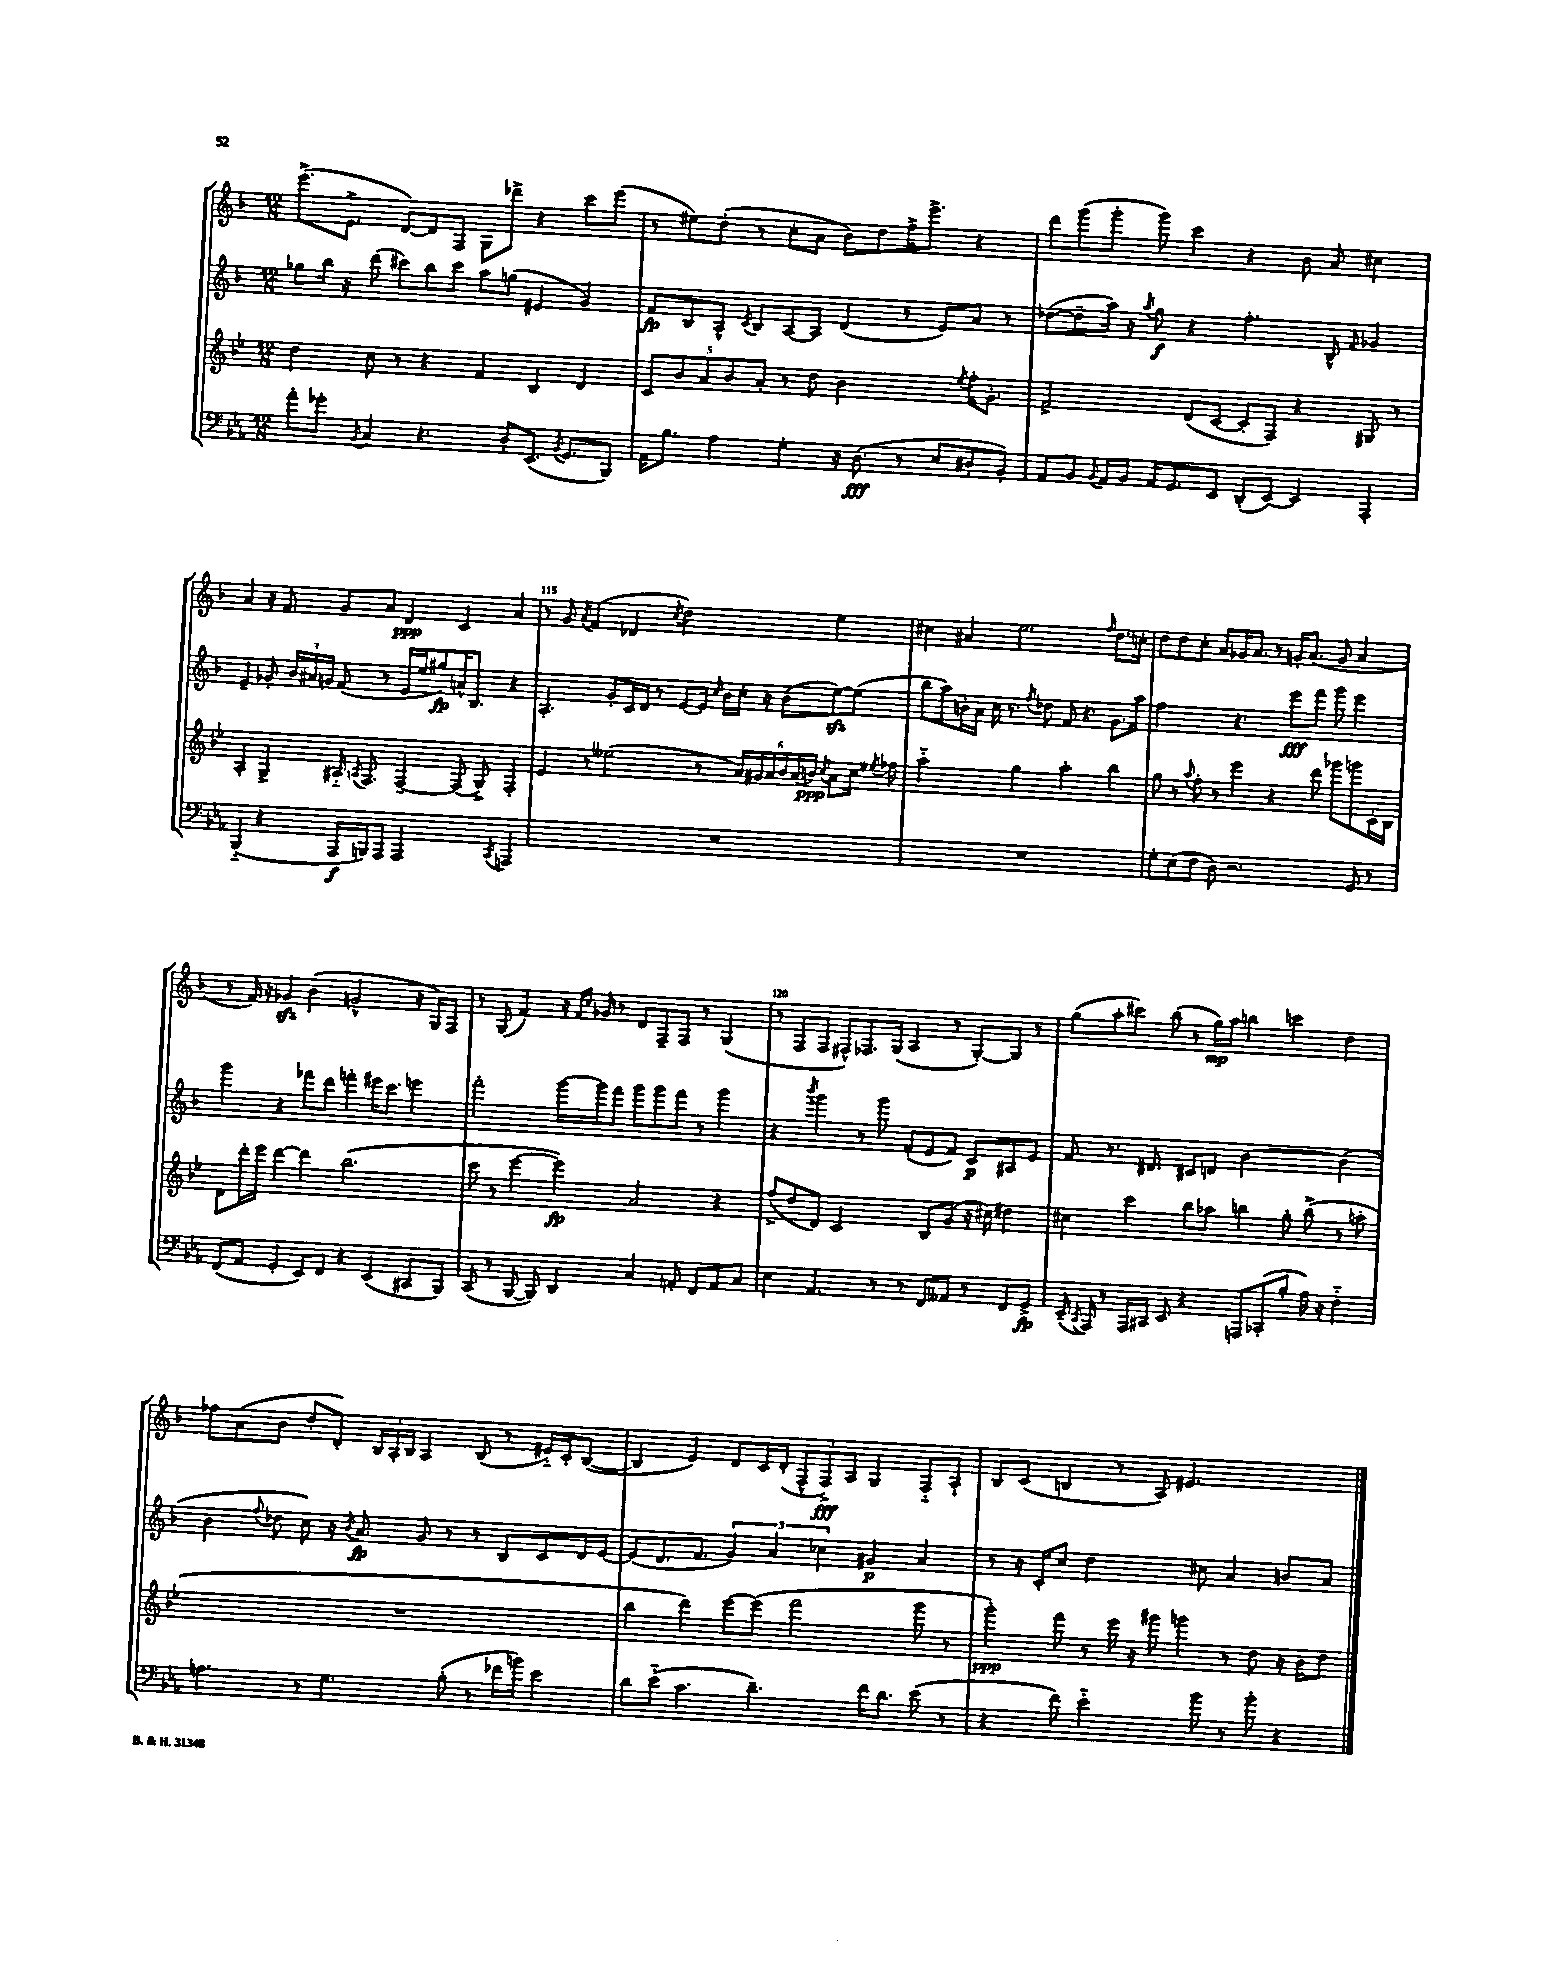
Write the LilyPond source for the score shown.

<<
\new StaffGroup <<
\new Staff = "s0" {
    \clef treble \key f \major \numericTimeSignature \time 12/8
    \autoBeamOff e'''8.[->( e'8.]-> d'8[~) d'8 f8] g8[ des'''8]-> r4 c'''8[ e'''8]( |
    r8 eis''8[) d''8]-.( r8 c''8[-. a'8] bes'8[) d''8 f''16-> e'''8.]-> r4 |
    d'''8[ g'''8( g'''8]-. g'''8) c'''4 r4 bes'8 a'8 cis''4 |
    a'4 r16 f'8. g'8[ a'8] d'4\ppp c'4 a'4 |
    r8 g'8 \acciaccatura { a'8 } f'4( des'4 \acciaccatura { c''8 } d''2) e''4 |
    cis''4 ais'4 e''2. \grace { f''16 } d''8.[ c''16]-. |
    d''8[ d''8 c''8]-. a'8[ ges'16 a'8.] r8 g'16[-. a'8.]( g'8 a'4 |
    r8 f'16) r16 ges'4\sfz bes'4( g'2-^ r16 g16[) f8] |
    r8 g8( f'4) r16 \grace { f'16[ c''16] } ges'16 r8 d'8[ f8-- f8] r8 g4( |
    r8 f8[ f8] fis8[-^) fes8. g16]( a4 r8 g8[~-.) g8] r8 |
    g''8[( a''8-. cis'''8]) bes''8( r8 g''16[\mp) a''16] b''4 c'''4 d''4 |
    fes''8[ a'8( bes'8] d''8[-. d'8]-.) \tuplet 3/2 { bes16[ a16-. bes16] } a4 bes8( r8 eis'16[-_) c'16-. bes8]~( |
    bes4 e'4) d'8[ c'16 d'16]-.( \tuplet 3/2 { f8[-^ f8->\fff) a8] } g4 f8[-_ a8]-! |
    bes8[ c'8]( b4 r8 a8) eis'2. \bar "|." |
}
\new Staff = "s1" {
    \clef treble \key f \major \numericTimeSignature \time 12/8
    \autoBeamOff ges''8[ bes''16] r16 d'''8( cis'''8[) bes''8 cis'''8] a''8[ g''8]( eis'4 g'4) |
    f'8[\fp bes8 a8]-^ \acciaccatura { c'8 } bes8[ a8~ a8] d'4( r8 e'8[) a'8] r8 |
    des''8[~( des''8-- a''16]) r16 \acciaccatura { a''8 } g''8\f r4 f''4.-. bes8-^ \grace { f'16 } ges'4 |
    e'4-- ges'8-. \tuplet 3/2 { bes'16[ ais'16 g'16] } f'8( r8 e'16[ e''16 gis''8\fp) a'16-^ bes8.] r4 |
    a4.-. g'8[-. c'16 d'16] r8 e'8[~ e'16] \grace { c''16 } bes'16[ c''16]-. r16 bes'8[( e''8~\sfz) e''8]( |
    bes''8[ a''8) b'16-. a'16] c''16 r8. \acciaccatura { f''8 } des''8 f'8 r4. g'8.[ a''16] |
    f''2 r4. e'''8[\fff f'''8] g'''8 e'''4 |
    g'''4 r4 fes'''8[ d'''8] f'''4-. eis'''16[ c'''8.] e'''4 |
    f'''2-. g'''16[~ g'''16 f'''8] g'''8[ g'''8 f'''8] r8 g'''4 |
    r4 \acciaccatura { bes'''8 } g'''4 r8 g'''8 f'8[-.( e'8 f'8]) c'8[\p ais8 e'8] |
    f'8 r8. dis'8. cis'8[ d'8] bes'2~ bes'4( |
    bes'4 \appoggiatura { f''8 } des''8 c''8) r16 \acciaccatura { bes'8 } a'8.\fp g'8 r8 r8 bes8[ c'8 d'16 e'16]~ |
    e'8[( d'8. f'8.] \tuplet 3/2 { g'4) a'4 ces''4 } gis'4\p a'4 |
    r8 r16 c'16[-. c''8] d''2 cis''8 a'4 b'8[ a'8] \bar "|." |
}
\new Staff = "s2" {
    \clef treble \key bes \major \numericTimeSignature \time 12/8
    \autoBeamOff d''4 c''8 r8 r4 f'4 bes4 d'4 |
    \tuplet 5/4 { c'8[ bes'8 a'8 bes'8 a'8]-. } r8 d''8 bes'2 \acciaccatura { ees''8 } f''16[-. g'8.]-. |
    f'2-> d'8[( c'8]~ c'8[-. f8]) r4 gis8 r8 |
    a4-. g4-> ais16-_ \acciaccatura { a8 } f8. f4~-- f8( g8->) f4-. |
    ees'4 r8 eeses''2( r8 \tuplet 6/4 { a'16[) gis'16 a'16 bes'16 a'16( b'16]\ppp) } \acciaccatura { c''8 } a'8[ c''16] \acciaccatura { ees''8 } fes''16 |
    a''2-_ g''4 a''2-. bes''4 |
    g''8 r8 \appoggiatura { a''8 } f''8-. r8 ees'''4 r4 d'''8 ges'''8[ g'''8 c'16-. bes16] |
    d'8[ d'''16-. ees'''16] d'''4~ d'''4 bes''2.( |
    c'''8 r8 ees'''4~ ees'''4\fp) a'2 r4 |
    f''8[->( d''8 d'8]) c'2 bes8[ g'8]( r16 cis''16) dis''4 |
    cis''4 c'''4 bes''8[ aes''8] b''4 g''8-. b''8->( r8 a''8-. |
    R1. |
    bes''4 d'''4) ees'''8[~ ees'''8]( f'''2 g'''8 r8 |
    g'''4-.\ppp) f'''8 r8 ees'''16 r16 gis'''8 g'''4 r8 d''8 r16 bes'16[ d''8] \bar "|." |
}
\new Staff = "s3" {
    \clef bass \key ees \major \numericTimeSignature \time 12/8
    \autoBeamOff aes'8[-. ges'8]-. \acciaccatura { bes,8 } c4 r4. d8[-. ees,8.]( \acciaccatura { bes,8 } g,8.[ bes,,8]) |
    aes,16[ bes8.] aes4 g4-. r16 d8.\fff( r8 ees8[ dis8-. bes,8]-.) |
    aes,8[ bes,8] \appoggiatura { bes,8 } aes,16[ bes,16] aes,16[ g,8. ees,8] d,8[-.( ees,8]~) ees,4 aes,,4-. |
    bes,,4-_( r4 aes,,16[\f b,,16) aes,,8] aes,,2 \acciaccatura { c,8 } a,,4 |
    R1. |
    R1. |
    g8[-. ees8( f8] d8) r2. g,8 r8 |
    f,8[( aes,8] g,4-. ees,8[) f,8] r4 ees,4( cis,8[ bes,,8]) |
    c,8( r8 bes,,8~ bes,,8) d,4 c4 a,8-. f,8[ a,8 c8] |
    ees4 aes,4. r8 r8 f,8[ aeses,8] r8 f,8[ g,8]->\fp |
    ees,16--( \acciaccatura { c,8 } aes,,16) r8 aes,,16[ cis,16] ees,8 r4 a,,8[ ces,8-.( bes8]-. aes16) r16 f4-_ |
    a4. r8 g4. bes8-.( r8 fes'16[ b'16]) ees'4 |
    d'8[ ees'8]-_( c'4. d'4.--) f'16[ d'8.] ees'8( r8 |
    r4 f'8) ees'2-_ bes'8 r8 bes'8-. r4 \bar "|." |
}
>>
>>
\layout { \context { \Score currentBarNumber = #111 \override BarNumber.break-visibility = ##(#f #t #t) barNumberVisibility = #(every-nth-bar-number-visible 5) } }
